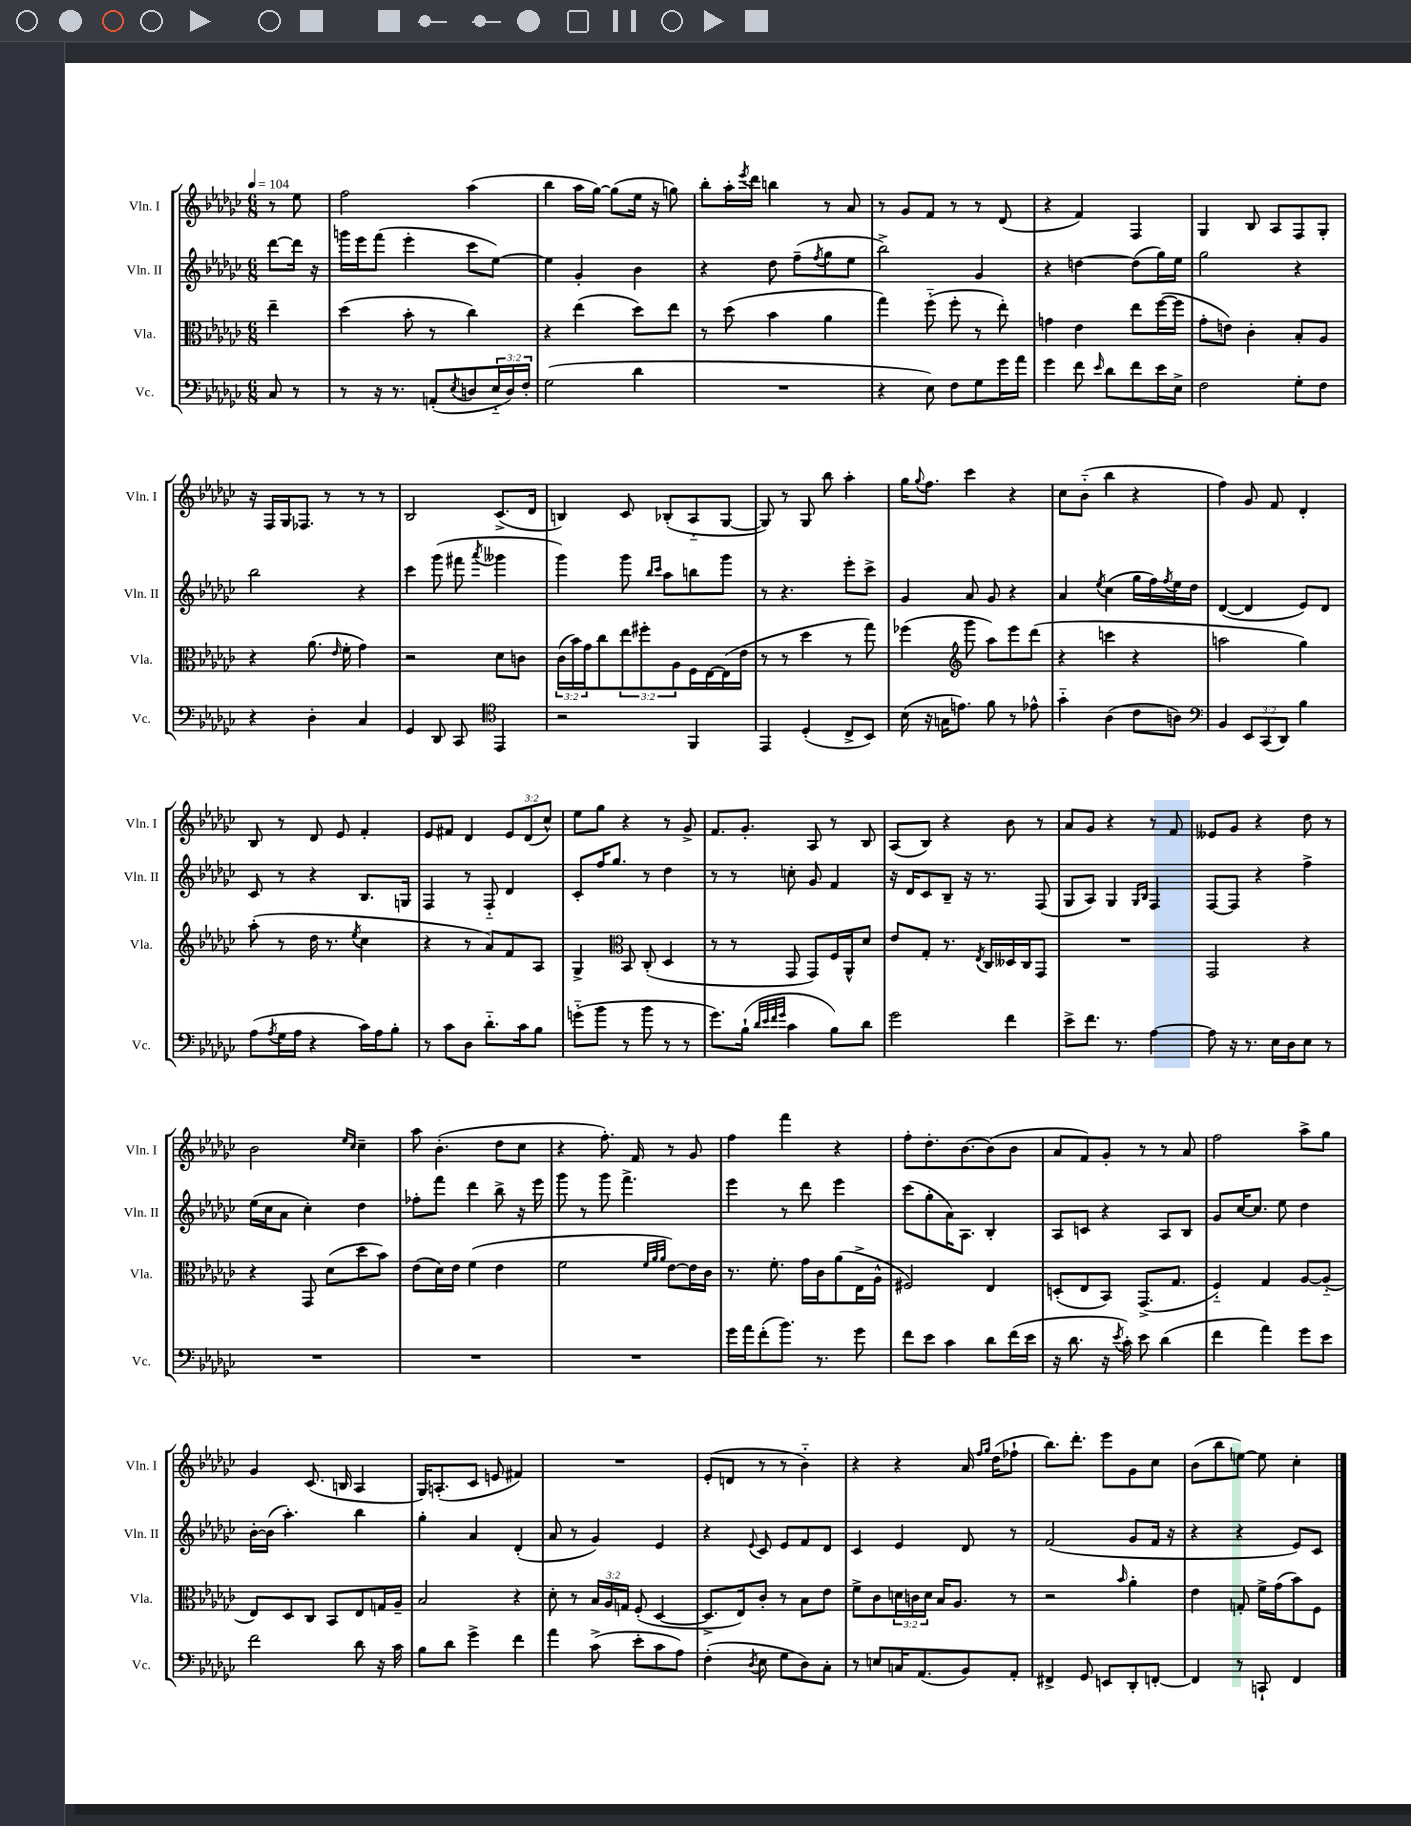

**kern	**kern	**kern	**kern
*part4	*part3	*part2	*part1
*staff4	*staff3	*staff2	*staff1
*I"Vc.	*I"Vla.	*I"Vln. II	*I"Vln. I
*I'Vc.	*I'Vla.	*I'Vln. II	*I'Vln. I
*clefF4	*clefC3	*clefG2	*clefG2
*k[b-e-a-d-g-c-]	*k[b-e-a-d-g-c-]	*k[b-e-a-d-g-c-]	*k[b-e-a-d-g-c-]
*M6/8	*M6/8	*M6/8	*M6/8
*MM104	*MM104	*MM104	*MM104
=	=	=	=
8C-/	4ee-~\	[8ddd-\L	8r
8r	.	16ddd-\Jk]	8ee-\
.	.	16r	.
=1	=1	=1	=1
8r	(4dd-\	16gggn\LL	2ff\
.	.	16eee-\J	.
16r	.	(8fff\J	.
8.r	.	.	.
.	8b-'\	4eee-'\	.
(8AAn'/L	8r	.	.
8qE-/	.	.	.
8Dn/	4cc-\)	8ccc-\L	(4aa-\
24E-/L	.	[8ee-\J)	.
24D/)	.	.	.
24F'/JJ	.	.	.
=2	=2	=2	=2
(2G-\	4r	4ee-\]	4bb-\
.	(4ee-\	4g-'/	16aa-\LL
.	.	.	[16gg-\JJ)
.	.	.	(8gg-\L]
4d-\	8dd-\L)	4b-\	16ee-\Jk
.	.	.	16r
.	8ee-\J	.	8ggn\)
=3	=3	=3	=3
2.r	8r	4r	8bb-'\L
.	(8dd-\	.	16aa-'\L
.	.	.	8qeee-/
.	.	.	16ddd-\JJ
.	4b-\	8dd-\	4bbn\
.	.	(8ff~\L	.
.	.	8qff/	.
.	4a-\	8gg-\	8r
.	.	8ee-\J	8a-/
=4	=4	=4	=4
4r	4gg-\)	2bb-^\)	8r
.	.	.	8g-/L
8E-\)	(8ff\	.	8f/J
8F\L	8ff'\	.	8r
8G-\	8r	4g-/	8r
16g-\L	8ee-'\)	.	(8d-/
16a-\JJ	.	.	.
=5	=5	=5	=5
4g-\	4gn\	4r	4r
8f\	4e-\	[4ddn\	4f/)
16qqe-/	.	.	.
8d-\L	.	.	.
8f\	8ee-\L	(8dd\L]	4F/
16e-\L	([16ff\L	16gg-\L)	.
16E-^\JJ	16ff\JJ]	16ee-\JJ	.
=6	=6	=6	=6
2F\	8g-'\L	2gg-\	4G-/
.	8en\J)	.	.
.	4c-'\	.	8B-/
.	.	.	8A-/L
8G-'\L	8B-'/L	4r	8F/
8F\J	8A-/J	.	8G-'/J
!!LO:LB:g=z
=7	=7	=7	=7
4r	4r	2bb-\	16r
.	.	.	16F/LL
.	.	.	16G-/J
.	.	.	8.F-X/J
4D-'\	(8.a-\	.	.
.	.	.	8r
.	16qqe-/	.	.
.	16f'\	.	.
4C-/	4g-\)	4r	8r
.	.	.	8r
=8	=8	=8	=8
4GG-/	2r	4ccc-\	2B-/
8DD-/	.	(8ggg-\	.
8CC-/	.	8fff#X\	.
*clefC4	*	*	*
.	.	8qaaa-/	.
4EE-/	8d-\L	4ggg--X\	(8.c-^/L
.	8cn\J	.	.
.	.	.	16d-/Jk
=9	=9	=9	=9
2r	(24c-\LL	4ggg-\)	4Bn/)
.	24b-\)	.	.
.	24g-\J	.	.
.	8cc-\	.	.
.	12ee-\	8ggg-\	8c-/
.	12ff#X'\	.	.
.	.	16qqbb-/LL	.
.	.	16qqccc-/JJ	.
.	.	8aa-\L	(8B-X'/L
.	12A-\	.	.
4FF/	16F\L	8bbn\	8A-/
.	[16E-\	.	.
.	(16E-\]	8ggg-\J	[8G-/J
.	16e-\JJ	.	.
=10	=10	=10	=10
4EE-/	8r	8r	8G-/])
.	8r	4.r	8r
(4D-'/	4dd-\	.	8G-/
.	.	.	8bb-\
8C-^/L	8r	8eee-'\L	4aa-'\
8BB-/J)	8gg-\)	8ccc-^\J	.
=11	=11	=11	=11
(16B-\	(4ff-X\	4g-/	16gg-\KL
.	.	.	8qqgg-/
16r	.	.	8.ff\J
16Gn\KL	.	.	.
8.en\J)	.	.	.
*	*clefG2	*	*
.	8ggg-\	8a-/	4ccc-\
8f\	8aa-\L)	8g-/	.
8r	8eee-\	4r	4r
8e-X^^\	(8ddd-\J	.	.
=12	=12	=12	=12
4g-\	4r	4a-/	8cc-\L
.	.	.	(8b-\J
.	.	8qee-/	.
(4A-\	4cccn\	(4cc-\	4bb-\
8c-\L	4r	16gg-\LL	4r
.	.	16ff\)	.
.	.	8qff/	.
8An\J)	.	16ee-\	.
.	.	16dd-\JJ	.
=13	=13	=13	=13
*clefF4	*	*	*
4BB-/	2aan\	([4d-/	4ff\)
12EE-/L	.	4d-/]	8g-/
(12CC-/	.	.	.
.	.	.	8f/
12DD-/J)	.	.	.
4B-\	4gg-\)	8e-/L)	4d-'/
.	.	8d-/J	.
!!LO:LB:g=z
=14	=14	=14	=14
(8A-\L	(8aa-'\	8c-/	8B-/
8qA-/	.	.	.
16G-\L	8r	8r	8r
16A-\JJ	.	.	.
4r	16dd-\	4r	8d-/
.	8.r	.	.
.	.	.	8e-/
.	8qee-/	.	.
16c-\LL)	4cc-\	8.B-/L	4f'/
16A-\J	.	.	.
8B-'\J	.	.	.
.	.	16Gn/Jk	.
=15	=15	=15	=15
8r	4r	4F/	8e-/L
8c-\L	.	.	8f#X/J
8D-\J	8r	8r	4d-/
8.d-\L	8a-/L)	8F/	.
.	8f/	4d-/	12e-/L
16c-\k	.	.	.
.	.	.	(12d-/
8B-\J	8A-/J	.	.
.	.	.	12cc-^^/J)
=16	=16	=16	=16
(8gn\L	4G-^/	8c-'/L	8ee-\L
8b-\J	.	16ff/K	8gg-\J
.	.	8.gg-/J	.
*	*clefC3	*	*
8r	8BB-/	.	4r
8b-\	(8C-'/	8r	.
8r	4D-/	4dd-\	8r
8r	.	.	8g-^/
=17	=17	=17	=17
8.g-\L)	8r	8r	8.f/L
.	8r	8r	.
(16B-`\Jk	.	.	8.g-'/J
32qqd-/LLL	.	.	.
32qqe-/	.	.	.
32qqf/	.	.	.
32qqg-/JJJ	.	.	.
4c-\	8GG-/	8ccn'\	.
.	8GG-/L)	8g-/	8A-/
8B-\L)	16F/L	4f/	8r
.	16AA-^^/J	.	.
8d-\J	8d-/J	.	8B-/
=18	=18	=18	=18
2g-\	8e-/L	16r	(8A-/L
.	.	16d-/KL	.
.	8G-'/J	8c-/	8B-/J)
.	8.r	8B-~/J	4r
.	.	16r	.
.	8qE-/	.	.
.	16C-/LL	8.r	.
4f\	16D--X/	.	8b-\
.	16C-/J	.	.
.	8GG-/J	(8F/	8r
=19	=19	=19	=19
8e-^\L	2.r	8G-/L	8a-/L
8.f\J	.	8A-/J)	8g-/J
.	.	4G-/	4r
8.r	.	.	.
.	.	16qqG-/LL	.
.	.	16qqB-/JJ	.
[4A-\	.	4F/	8r
.	.	.	8f/
=20	=20	=20	=20
8A-\]	2GG-/	[8F/L	8e--X/L
16r	.	8F/J]	8g-/J
8.r	.	.	.
.	.	4r	4r
16E-\LL	.	.	.
16D-\J	.	.	.
8E-\J	4r	4ff^\	8dd-\
8r	.	.	8r
!!LO:LB:g=z
=21	=21	=21	=21
2.r	4r	(16ee-\LL	2b-\
.	.	16cc-\J	.
.	.	8a-\J	.
.	8GG-/	4cc-'\)	.
.	(8d-\L	.	.
.	.	.	16qqee-/LL
.	.	.	16qqcc-/JJ
.	8dd-\	4dd-\	4cc-~\
.	8b-\J)	.	.
=22	=22	=22	=22
2.r	(8e-\L	8ff-X'\L	8aa-\
.	16d-\L)	8fff\J	(4.b-'\
.	16e-\JJ	.	.
.	(4f\	4ddd-\	.
.	4e-\	8bb-^\	8dd-\L
.	.	16r	8cc-\J
.	.	16eee-\	.
=23	=23	=23	=23
2.r	2f\	8ggg-\	4r
.	.	8r	.
.	.	8ggg-\	8.ff'\)
.	.	4.fff^\	.
.	.	.	16f/
.	32qqf/LLL	.	.
.	32qqa-/	.	.
.	32qqa-/JJJ	.	.
.	[8e-\L)	.	8r
.	16e-\L]	.	8g-/
.	16c-\JJ	.	.
=24	=24	=24	=24
16g-\LL	8.r	4eee-\	4ff\
16a-\J	.	.	.
(8f'\	.	.	.
.	8.f'\	.	.
8.b-\J)	.	8r	4fff\
.	16g-\LL	8ddd-\	.
8.r	16c-\J	.	.
.	(8a-\	4eee-\	4r
8g-\	16E-^\L	.	.
.	16A-^^\JJ	.	.
=25	=25	=25	=25
8f\L	2F#X/)	(8ccc-\L	8ff'\L
8e-\J	.	8gg-'\	8.dd-'\
4c-\	.	16a-\K)	.
.	.	8.A-\J	[8.b-\
8d-\L	4E-/	4B-'/	(8b-\]
(16f\L	.	.	8b-\J
16e-\JJ	.	.	.
=26	=26	=26	=26
16r	(8Dn'/L	8A-/L	8a-/L
8.d-\	.	.	.
.	8E-/	8cn/J	8f/)
16r	8BB-/J)	4r	8g-'/J
8qe-/	.	.	.
16c-'\)	.	.	.
8e-\	(8.GG-^/L	.	8r
(4d-\	.	8A-/L	8r
.	8.G-/J	.	.
.	.	8B-/J	8a-/
=27	=27	=27	=27
4f\	4F/)	8g-/L	2ff\
.	.	[16cc-/K	.
.	.	8.cc-/J]	.
4a-\)	4G-/	.	.
.	.	8ee-\	.
8g-\L	[8A-/L	4dd-\	8aa-^\L
8e-\J	(8A-/J]	.	8gg-\J
!!LO:LB:g=z
=28	=28	=28	=28
2f\	8E-/L)	[16b-'\LL	4g-/
.	.	(16b-\JJ]	.
.	8D-/	4.aa-'\)	.
.	8C-/J	.	(8.c-/
.	8BB-/L	.	.
.	.	.	16Bn/
8d-\	8E-/	4bb-\	4A-/
16r	16Gn/L	.	.
16c-\	16A-~/JJ	.	.
=29	=29	=29	=29
8B-\L	2B-/	4gg-'\	16G-/KL)
.	.	.	(8.An'/
8d-\J	.	.	.
4g-^\	.	4a-/	8c-/J
.	.	.	8en/
4f\	4r	(4d-'/	4f#X/)
=30	=30	=30	=30
4a-\	8d-'\	8a-/	2.r
.	8r	8r	.
(8c-^\	24B-/LL	4g-/)	.
.	24A-/	.	.
.	24Gn/JJ	.	.
8e-'\L	(8F'/	.	.
8c-\	[4D-/	4e-/	.
8A-\J)	.	.	.
=31	=31	=31	=31
(4F'\	8.D-^/L]	4r	(8e-'/L
.	.	.	8dn/J
.	16E-/k)	.	.
8qD-/	.	8qqe-/	.
8E-\	8c-'/J	8c-/	8r
8G-\L	8r	8e-/L	8r
8D-\)	8B-\L	8f/	4b-\)
8C-'\J	8e-\J	8d-/J	.
=32	=32	=32	=32
8r	8f^\L	4c-/	4r
8En/L	8c-\	.	.
16Cn/K	24dn\L	4e-/	4r
.	24cn\	.	.
(8.AA-/	.	.	.
.	24d\JJ	.	.
.	16B-/KL	.	.
.	8.A-/J	.	.
8BB-/)	.	8d-/	16a-/
.	.	.	16qqff/LL
.	.	.	16qqgg-/JJ
.	.	.	(16dd-\KL
8AA-'/J	8r	8r	8ff-X`\J
=33	=33	=33	=33
4FF#X^/	2r	(2f/	8.bb-\L)
.	.	.	8.ddd-'\J
8GG-/	.	.	.
8EEn/L	.	.	8eee-\L
.	16qqb-/	.	.
8DD-'/	4a-'\	8g-/L	8g-\
[8FFn'/J	.	16f/Jk	8cc-\J
.	.	16r	.
=34	=34	=34	=34
4FF/]	4e-\	4r	(8b-\L
.	.	.	8bb-\
8r	8Gn'/	4r	[8een\J)
8CCn`/	16f^\LL	.	8ee\]
.	(16g-\J	.	.
4FF/	8b-\)	8e-/L)	4cc-'\
.	8F\J	8c-/J	.
==	==	==	==
*-	*-	*-	*-
